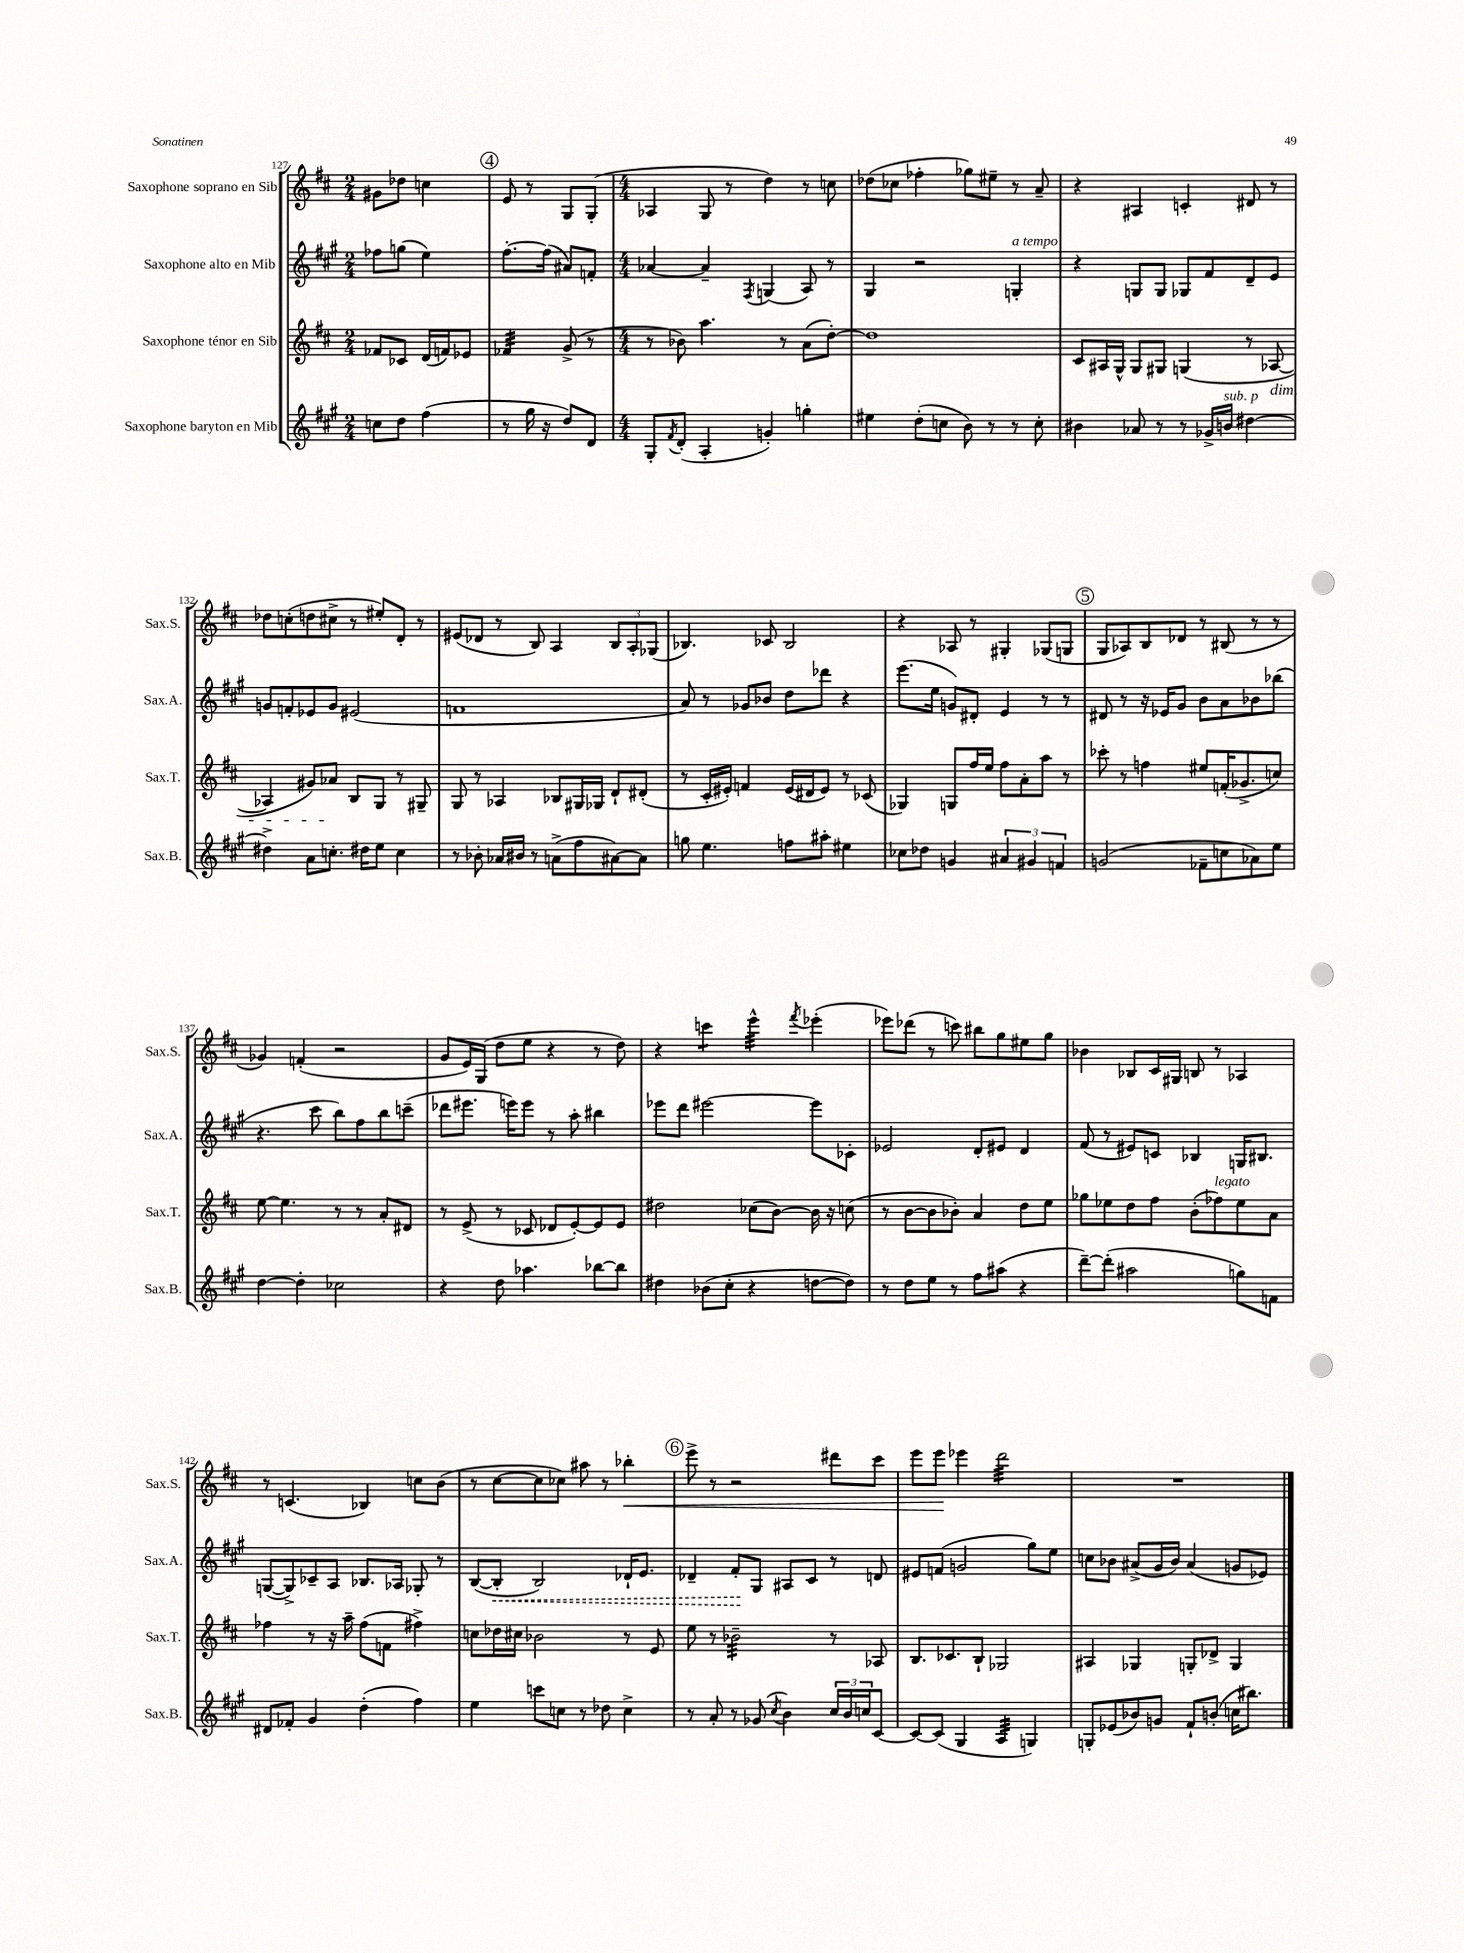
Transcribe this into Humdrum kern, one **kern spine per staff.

**kern	**kern	**kern	**kern
*staff4	*staff3	*staff2	*staff1
*clefG2	*clefG2	*clefG2	*clefG2
*k[f#c#g#]	*k[f#c#]	*k[f#c#g#]	*k[f#c#]
*M2/4	*M2/4	*M2/4	*M2/4
8cc	8f-	8ff-	8g#
8dd	8c-	(8gg	8dd-
(4ff#	(16d	4ee)	4cc
.	16f)	.	.
.	8e-	.	.
=	=	=	=
8r	4f-	[8.ff#'	8e
16gg#	.	.	8r
16r	.	(16ff#]	.
8dd)	(8g^	8a#)	8G
8d	8r	8f'	(8G'
=	=	=	=
*M4/4	*M4/4	*M4/4	*M4/4
8G#'	8r	[4a-	4A-
8qf#	.	.	.
(8d'	8b-)	.	.
4A'	4.aa	4a-~]	8G
.	.	.	8r
.	.	8qF#	.
4g')	.	(4G	4dd)
.	8r	.	.
4gg'	(8a	8A)	8r
.	[8dd')	8r	8cc
=	=	=	=
4ee#	1dd]	4G#	(8dd-
.	.	.	8cc-
(8dd'	.	2r	4ff-'
8cc	.	.	.
8b)	.	.	8gg-)
8r	.	.	8ee#~
8r	.	4G'	8r
8cc'	.	.	8a~
=	=	=	=
4b#	8c#	4r	4r
.	16A#	.	.
.	16G^^	.	.
8a-	8G	8G	4A#
8r	8G#	8G	.
8r	(4G	8G-	4c'
16g-^	.	8f#	.
16b	.	.	.
[4dd#	8r	8d~	8d#
.	[8A-	8e	8r
=	=	=	=
4dd#^]	4A-]	8g	8dd-
.	.	8f'	(8cc'
8a	8g#)	8e-	8dd
8.cc'	8a-	8g	8cc#^
.	8B	(2e#	8r
16dd#	.	.	.
8ee	8G	.	8ee#')
4cc	8r	.	8d'
.	8G#~	.	8r
=	=	=	=
8r	8G	1f	(8e#
8b-'	8r	.	8d-
16a-	4A-	.	8r
16b#	.	.	.
8r	.	.	8B)
(8a^	8B-	.	4A
8ff#	16G#	.	.
.	16G-	.	.
[8a#)	8d`	.	12B
.	.	.	12A'
8a#]	(8d#'	.	.
.	.	.	(12G-
=	=	=	=
8gg	8r	8a)	4.B-)
4.ee	16c#'	8r	.
.	16e#')	.	.
.	4f	8g-	.
.	.	8b-	8c-
8ff	(16e#	8dd	2B-
.	16d#	.	.
8aa#'	8e#)	8ddd-	.
4ee#	8r	4r	.
.	(8c-	.	.
=	=	=	=
8cc-	4G-)	(8.eee	4r
8dd-	.	.	.
.	.	16ee	.
4g	8G	8g)	8A-
.	16ff#	8d#'	8r
.	16ee	.	.
6a#	8ff#	4e	4G#'
.	8a'	.	.
6g#	.	.	.
.	8aa	8r	(8G-
6f	.	.	.
.	8r	8r	8G
=	=	=	=
(2g	8ccc-'	8d#	8G
.	8r	8r	8A-)
.	4ff	16r	8B
.	.	16e-	.
.	.	8g#	8d-
8f-~	8ee#	8b	8r
8cc	(16f'	8a	(8B#
.	8.g-^	.	.
8a-)	.	8b-	8r
8ee	8cc)	(8bb-	8r
=	=	=	=
[4dd	[8ee	4.r	4g-)
.	4.ee]	.	.
4dd']	.	.	(4f'
.	.	8ccc#	.
2cc-	8r	8bb)	2r
.	8r	8ff#	.
.	8a'	8bb	.
.	8d#	(8ccc~	.
=	=	=	=
4r	8r	8ddd-	8g
.	(8e^	8.eee#	16e)
.	.	.	(16G
8dd	8r	.	8dd
.	.	16eee)	.
4.aa-	8c-	8eee	8ee
.	8d-	8r	4r
.	[8e')	8aa'	.
[8bb-	8e]	4bb#	8r
8bb-]	8e	.	8dd)
=	=	=	=
4dd#	2dd#	8eee-	4r
.	.	8ddd	.
(8b-	.	[2eee#	4ccc
8cc#'	.	.	.
4r	(8cc-	.	4eee^^
.	[8b)	.	.
.	.	.	8qfff#
[8dd	16b]	8eee#]	(4eee-'
.	16r	.	.
8dd])	(8cc	8c-'	.
=	=	=	=
8r	8r	2e-	8eee-)
8dd	[8b	.	(8ddd-
8ee	8b]	.	8r
8r	8b-')	.	8ccc)
8ff#	4a	8d'	8bb#
(8aa#	.	8e#	8gg
4r	8dd	4d	8ee#
.	8ee	.	8gg
=	=	=	=
[8ddd~)	8gg-	(8f#	4b-
(8ddd']	8ee-	8r	.
2aa#	8dd	8e#)	8B-
.	8ff#	8c	16c#
.	.	.	16G#
.	(8b'	4B-	8B
.	8ff-)	.	8r
8gg)	8ee-	16G	4A-
.	.	8.B#	.
8f	8a	.	.
=	=	=	=
8d#	4ff-	([8G	8r
8f-'	.	8G^])	(4.c
4g#	8r	8c-~	.
.	16r	8A	.
.	16aa~	.	.
(4dd'	(8ff-	8.B-	4B-)
.	8f	.	.
.	.	16A-	.
4ff#)	4ff#^)	8G-'	8cc
.	.	8r	(8b
=	=	=	=
4ee	8cc	([8B	8r
.	16dd-	8B']	[8cc#
.	16cc#	.	.
8ccc	2b-	2B)	8cc#]
8cc	.	.	8cc-)
8r	.	.	8aa#
8dd-	.	.	8r
4cc^	8r	16d-`	4bb-'
.	.	8.e	.
.	8e	.	.
=	=	=	=
8r	8ee	4d-~	8eee^
8a'	8r	.	8r
8r	2b-~	8f#'	2r
(8g-	.	8G#	.
8qcc#	.	.	.
4b)	.	8A#	.
.	.	8c#	.
24cc#	8r	8r	8ddd#
24b	.	.	.
24cc	.	.	.
[8c#	8A-	8d	8ccc#
=	=	=	=
8c#_	8.B	8e#	8eee
(8c#]	.	(8f	8eee
.	8.c-	.	.
4G#	.	2g	4eee-
.	8B`	.	.
4A	2G-	.	2ddd
4G)	.	8gg#)	.
.	.	8ee	.
=	=	=	=
8G'	4A#	8cc	1r
(8e-	.	8b-	.
8b-)	4G-	(8a#^	.
8g	.	16g#	.
.	.	16b-)	.
8f#`	8G'	(4a#	.
(8b'	8d-^	.	.
16cc	4G	8g	.
8.bb#)	.	.	.
.	.	8e-)	.
==	==	==	==
*-	*-	*-	*-
